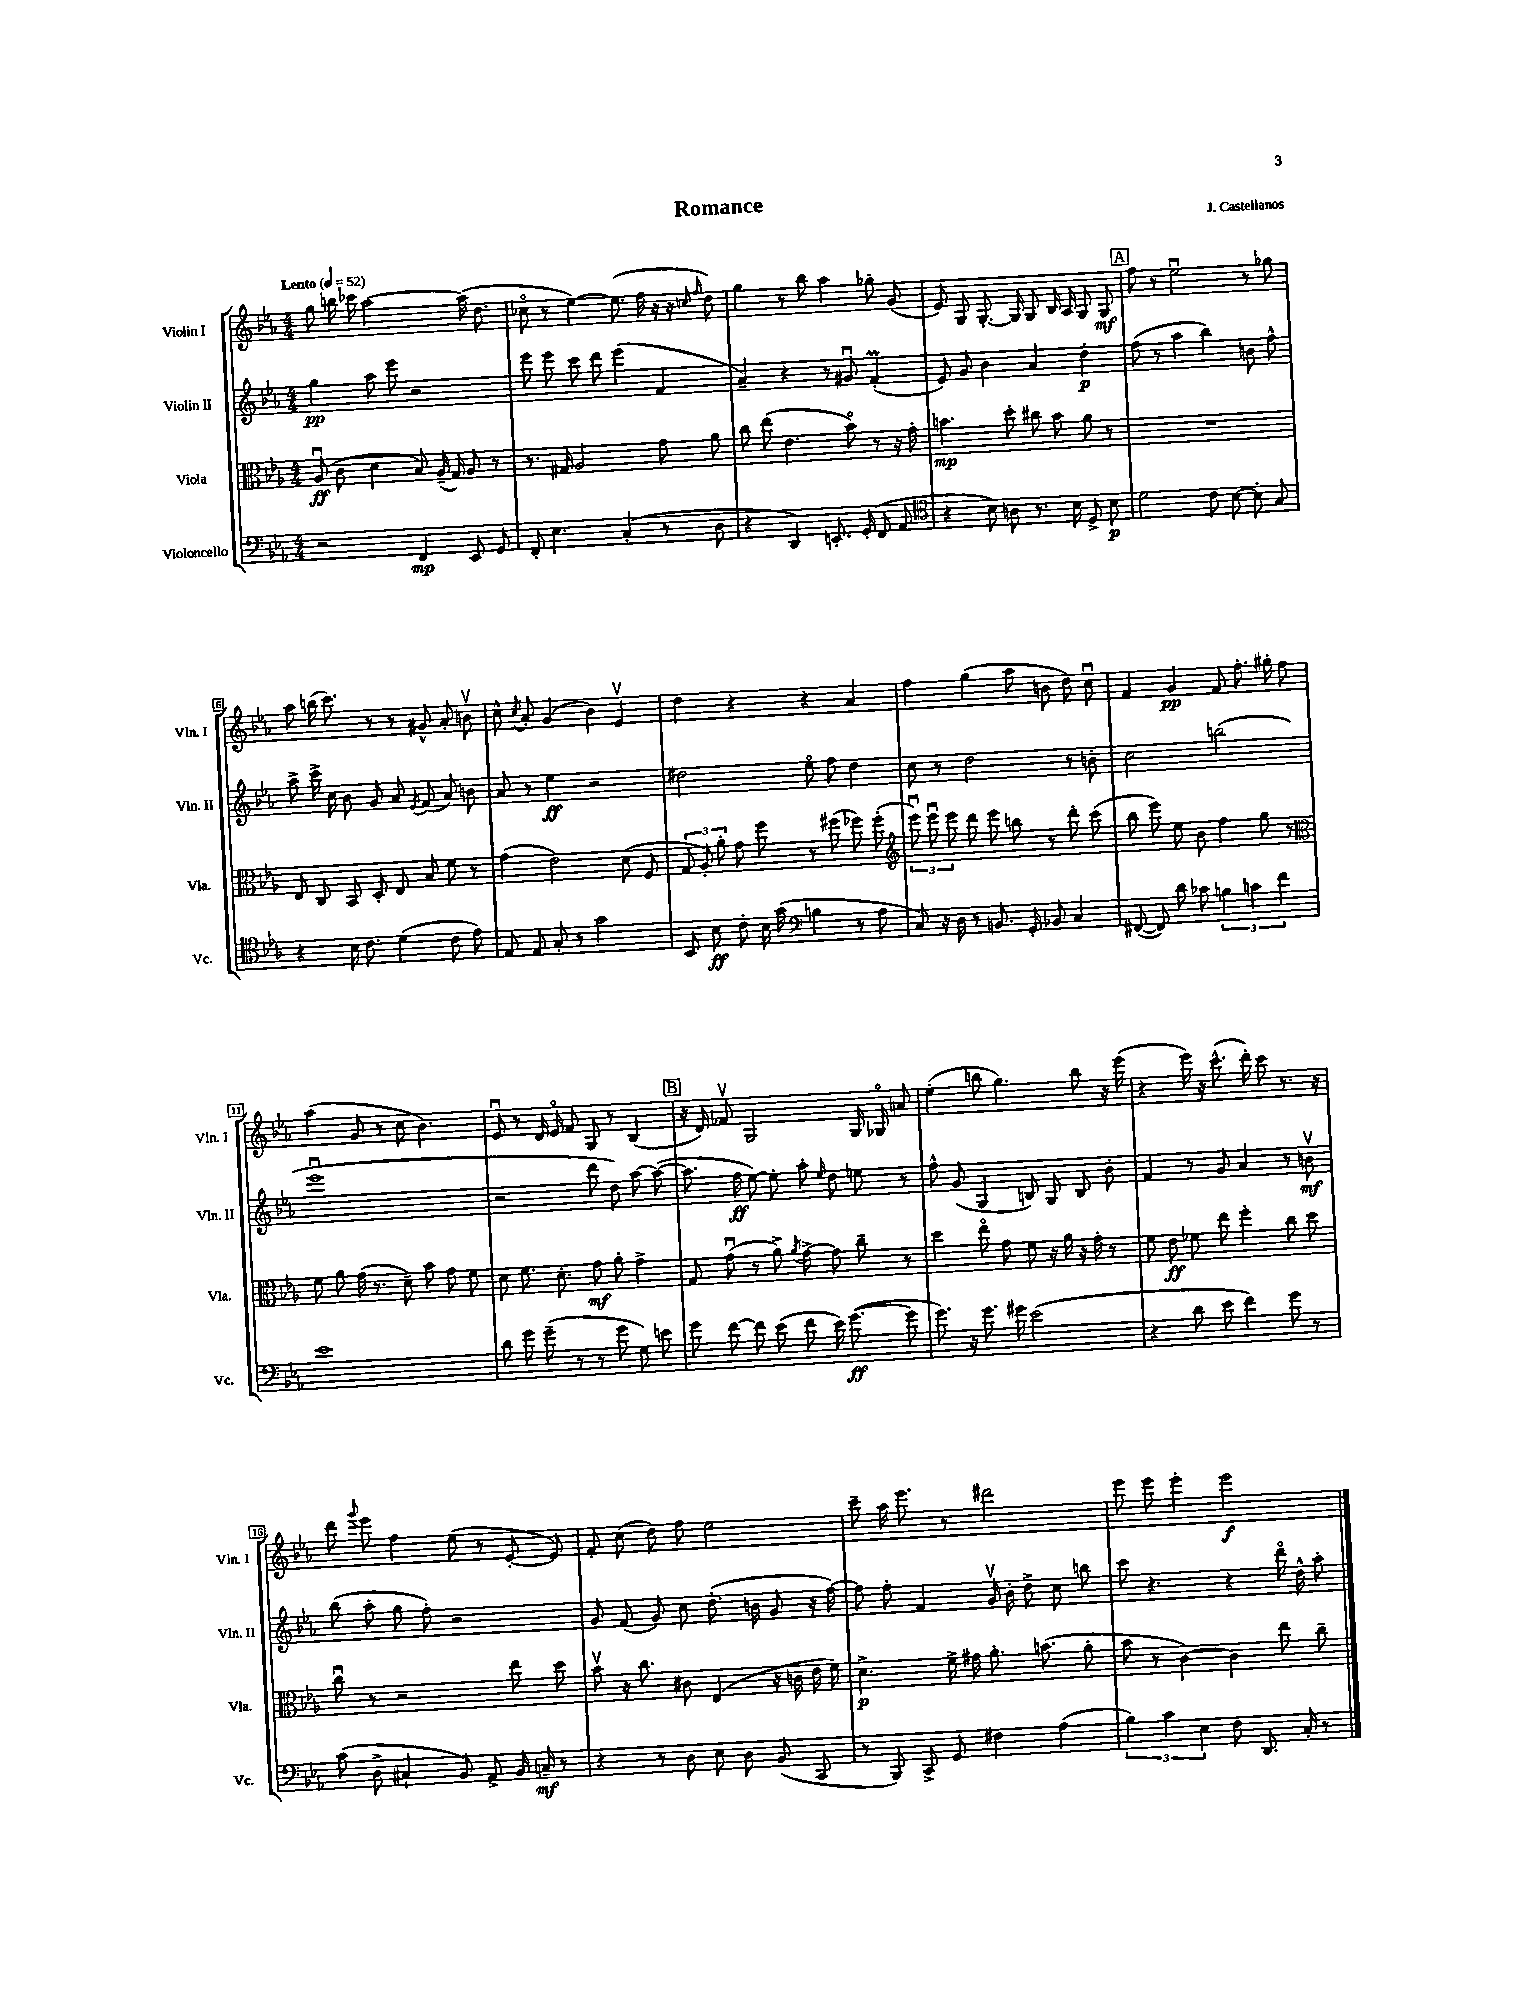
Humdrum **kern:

**kern	**kern	**kern	**kern
*staff4	*staff3	*staff2	*staff1
*clefF4	*clefC3	*clefG2	*clefG2
*k[b-e-a-]	*k[b-e-a-]	*k[b-e-a-]	*k[b-e-a-]
*M4/4	*M4/4	*M4/4	*M4/4
*MM52	*MM52	*MM52	*MM52
2r	(8A-u/	4gg\	8gg\
.	8c\	.	16bb\
.	.	.	16ccc-\
.	4d\	8aa-\	[2aa-\
.	.	8eee-\	.
4FF/	8B-/)	2r	.
.	(16A-~/	.	.
.	16G/)	.	.
8EE-/	8A-/	.	(16aa-\]
.	.	.	8.dd\
8GG/	8r	.	.
=	=	=	=
8FF'/	8.r	8eee-\	8cc-o\
4.E-\	.	8eee-\	8r
.	16G#/	.	.
.	2A-/	8ccc\	[4ee-\)
.	.	8ddd\	.
(4C'/	.	(4eee-\	(8.ee-\]
.	.	.	16ff\
8r	8g\	4f/	16r
.	.	.	16r
.	.	.	16qqcc/
.	.	.	16qqff/
8D\	8a-\	.	8dd\)
=	=	=	=
4r	8cc\	4a-~/)	4gg\
.	(8ee-\	.	.
4DD/)	4.e-\	4r	8r
.	.	.	8bb-\
8.EE'/	.	8r	4aa-\
.	8b-o\)	8g#u/	.
(16GG'/	.	.	.
8FF/	8r	(4f'/	8gg-'\
8AA-/	16r	.	(8g/
.	16g'\	.	.
=	=	=	=
*clefC4	*	*	*
4r	4.b\	8e-/)	8e-/)
.	.	8g/	8G/
8B-\)	.	4b-\	[8.G'/
8A\	8dd'\	.	.
.	.	.	16G/]
8.r	8cc#\	4a-/	8G/
.	8b\	.	16B-/
16B-\	.	.	16A-/
8D^/	8a-\	4dd'\	8G/
8B-\	8r	.	8G/
=	=	=	=
2d\	1r	(8ff\	8ff\
.	.	8r	8r
.	.	4aa-\	2ee-u\
8c\	.	4bb-\)	.
[8B-\	.	.	.
8B-'\]	.	8b\	8r
8G/	.	8ff^^\	8gg-\
=	=	=	=
4r	8E-/	8aa-^\	8aa-\
.	8C/	16ccc^\	(16bb\
.	.	16cc\	8.ccc\)
16B-\	8BB-/	8b-\	.
8.c\	.	.	.
.	8D'/	8g/	8r
(4d\	8E-/	8a-/	8r
.	.	8qe-/	.
.	8B-/	(8f/	8g#^^/
8c\	8f\	8a-/)	8a-'/
8e-\)	8r	8b\	8bv\
=	=	=	=
8E-/	(4g\	8a-/	8cc^^\
.	.	.	8qcc/
8E-/	.	8r	8a-'/
8G'/	2e-\)	4ee-\	(4g/
8r	.	.	.
2g\	.	2r	4b-\)
.	(8d\	.	4e-v/
.	8F/	.	.
=	=	=	=
8BB-/	12G/	2dd#\	4dd\
.	12A-'/)	.	.
8B-\	.	.	.
.	12a-'\	.	.
8c'\	8g\	.	4r
16B-\	8ff\	.	.
(16g\	.	.	.
*clefF4	*	*	*
4B\	8r	8ee-o\	4r
.	(8ff#\	8ff\	.
8r	8ff-\)	4dd#\	4a-/
8A-\	(8ff-'\	.	.
=	=	=	=
*	*clefG2	*	*
8C/)	12eee-u\)	8cc\	4ff\
.	12eee-u\	.	.
16r	.	8r	.
.	12eee-\	.	.
16D\	.	.	.
8r	8ddd\	2dd\	(4gg\
8.BB/	8eee-\	.	.
.	8bb\	.	8aa-\
16GG'/	.	.	.
8BB-/	8r	.	8b\
4C/	8ddd'\	8r	8dd\)
.	(8ccc\	8b'\	8ccu\
=	=	=	=
([8FF#/	8bb-\	2cc\	4f/
8FF#/])	8eee-\)	.	.
8d\	8ee-\	.	4g/
8c-\	8b-\	.	.
6B\	4ff\	(2bb\	8f/
.	.	.	8.ff'\
6c\	.	.	.
.	8gg\	.	.
.	.	.	16gg#'\
6f\	.	.	.
.	8r	.	8ff\
=	=	=	=
*	*clefC3	*	*
1e-	8f\	1eee-u	(4aa-\
.	8a-\	.	.
.	(16g\	.	8g/
.	8.r	.	.
.	.	.	8r
.	8d~\)	.	8cc\
.	8b-\	.	4.b-\)
.	8g\	.	.
.	8f\	.	.
=	=	=	=
8d\	8d\	2r	8e-u/
8g\	8.f\	.	8r
(8g~\	.	.	16d/
.	8.d'\	.	16e-o/
8r	.	.	8f/
8r	8g\	8ddd\	8G/
8g\	8a-'\	8dd\)	8r
8G\)	4g^\	[8aa-\	(4B-/
8e\	.	(8aa-\_	.
=	=	=	=
8g\	8G/	8.aa-\]	16r
.	.	.	16d/)
[8f\	(8gu\	.	8f-v/
.	.	16ff\	.
8f\]	8r	[8ee-\)	2G/
(8e-\	8a-^\)	8ee-'\]	.
.	8qa-/	.	.
8f\	[8g^\	8aa-'\	.
.	.	16qqee-/	.
16e-\)	8g\]	8dd\	.
([8.g\	.	.	.
.	8cc~\	8ee\	16G/
.	.	.	16G-o/
8g\]	8r	8r	8a/
=	=	=	=
8.g\)	4dd\	8ff^^\	(4ee-'\
.	.	(8g/	.
16r	.	.	.
8.g\	8ee-o\	4G/	8bb\
.	8g\	.	4.gg\)
16g#\	.	.	.
(2e-\	8f\	8B/)	.
.	16r	8G/	.
.	16a-\	.	.
.	16r	8B/	8bb\
.	16g'\	.	.
.	8r	8b-'\	16r
.	.	.	(16eee-\
=	=	=	=
4r	8f\	4f/	4r
.	8e-\	.	.
8d\	8f-\	8r	16eee-\)
.	.	.	16r
8e-\	8ee-\	8g/	(8.ccc^^\
4f\)	4ff'\	4a-/	.
.	.	.	16ddd'\)
.	.	.	8ccc\
8g\	8cc\	8r	8.r
8r	8dd\	8bv\	.
.	.	.	16r
=	=	=	=
(8c\	8ccu\	(8bb-\	8ddd\
.	.	.	8qqggg/
8D^\	8r	8aa-'\	8eee-\
4C#`/	2r	8gg\	4ff\
.	.	8ff'\)	.
8BB-/)	.	2r	(8ee-\
8AA-^/	.	.	8r
16BB-/	8ee-\	.	[8e-'/
16C~/	.	.	.
8r	8dd\	.	8e-/])
=	=	=	=
4r	8b-v\	8g/	8f'/
.	16r	(8f/	(8cc\
.	8.cc\	.	.
8r	.	8g/)	8dd\)
8D\	8c#\	8cc\	8ff\
8E-\	(4E-/	(8.dd'\	2ee-\
8D\	.	.	.
.	.	16b\	.
(8BB-/	16r	8g/	.
.	16c\	.	.
8CC/	16e-\	16r	.
.	16f\)	[16ff\)	.
=	=	=	=
8r	4.d^\	8ff\]	8ccc~\
8BBB-/)	.	8ff'\	16aa-\
.	.	.	8.eee-\
8CC^/	.	4f/	.
8GG/	16f^\	.	8r
.	16g#\	.	.
4F#\	8.a-'\	16gv/	2ddd#\
.	.	16b-'\	.
.	.	8dd^\	.
.	(8.b\	.	.
(4A-\	.	8cc\	.
.	8a-'\	8bb\	.
=	=	=	=
6B-\)	8b-\	8ccc\	8eee-\
.	8r	4.r	8eee-\
6c\	.	.	.
.	[4c\)	.	4eee-'\
6E-\	.	.	.
8F\	4c\]	4r	2eee-\
8.DD/	.	.	.
.	8ee-\	16dddo\	.
16C'/	.	16dd^^\	.
8r	8cc~\	8aa-'\	.
==	==	==	==
*-	*-	*-	*-
